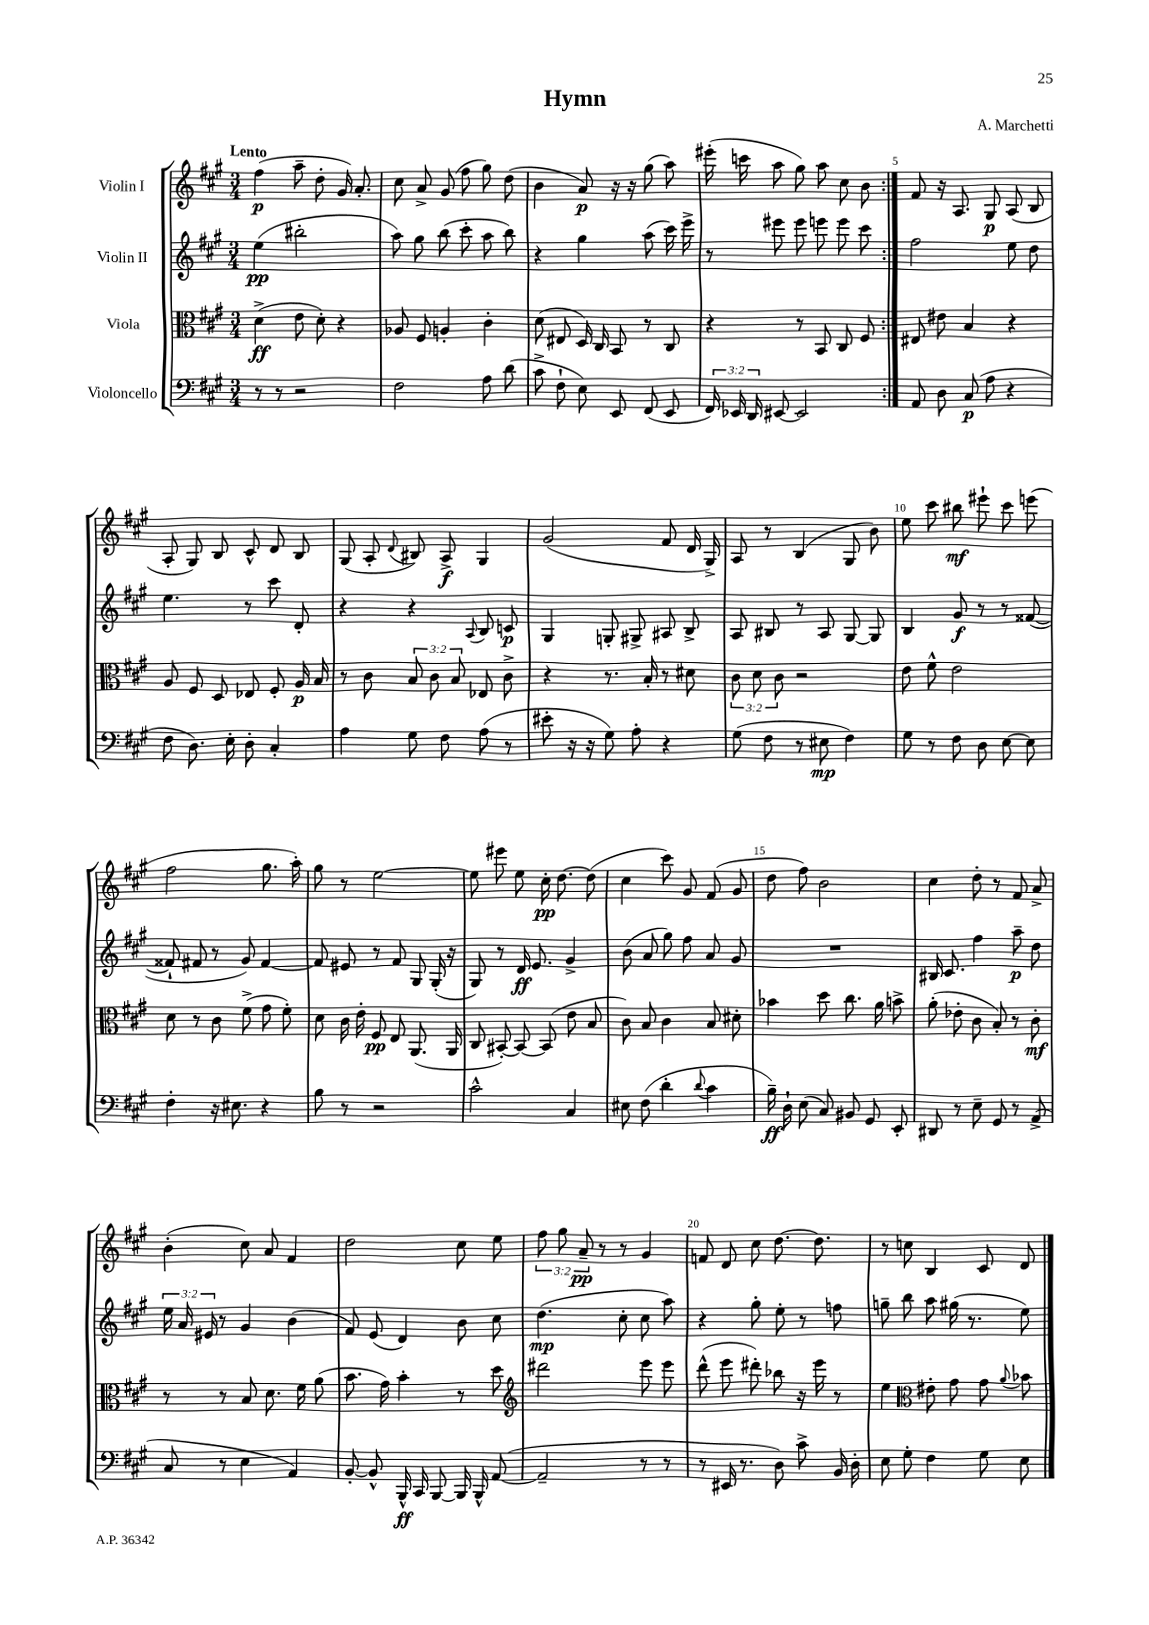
\header { title = "Hymn" composer = "A. Marchetti" }
<<
\new StaffGroup <<
\new Staff = "s0" \with { instrumentName = "Violin I" } {
    \clef treble \key a \major \numericTimeSignature \time 3/4 \override Staff.TupletNumber.text = #tuplet-number::calc-fraction-text \tempo "Lento"
    \autoBeamOff \repeat volta 2 { fis''4\p( a''8-- d''8-. gis'16) a'8.-. |
    cis''8 a'8-> gis'8( fis''8 gis''8) d''8( |
    b'4 a'8\p) r16 r16 gis''8( a''8) |
    eis'''16-.( c'''16 a''8 gis''8) a''8 cis''8 b'8 | }
    fis'8 r16 a8. gis8\p a8( b8 |
    a8-. gis8) b8 cis'8-^ d'8 b8 |
    gis8( a8-. \appoggiatura { d'8 } bis8) a8->\f gis4 |
    gis'2( fis'8 d'16 gis16->) |
    a8 r8 b4( gis8 b'8) |
    e''8 cis'''8 bis''8\mf eis'''8-! cis'''8 e'''8( |
    fis''2 gis''8. a''16-.) |
    gis''8 r8 e''2~ |
    e''8 eis'''8 e''8 cis''16-.\pp d''8.~ d''8( |
    cis''4 cis'''8) gis'8 fis'8( gis'8 |
    d''8 fis''8) b'2 |
    cis''4 d''8-. r8 fis'8 a'8-> |
    b'4-.( cis''8) a'8 fis'4 |
    d''2 cis''8 e''8 |
    \tuplet 3/2 { fis''8 gis''8 a'8--\pp } r8 r8 gis'4 |
    f'8 d'8 cis''8 d''8.~ d''8. |
    r8 c''8 b4 cis'8 d'8 \bar "|." |
}
\new Staff = "s1" \with { instrumentName = "Violin II" } {
    \clef treble \key a \major \numericTimeSignature \time 3/4 \override Staff.TupletNumber.text = #tuplet-number::calc-fraction-text
    \autoBeamOff \repeat volta 2 { e''4\pp( bis''2-. |
    a''8) gis''8 b''8( cis'''8-. a''8 b''8) |
    r4 gis''4 a''8( cis'''16) e'''16-> |
    r8 eis'''8 eis'''8 e'''8 e'''8 cis'''8 | }
    fis''2 e''8 d''8 |
    e''4. r8 cis'''8 d'8-. |
    r4 r4 \appoggiatura { a8 } b8 c'8\p |
    gis4 g8-. gis8-> ais8 b8-> |
    a8 bis8 r8 a8 gis8~ gis8 |
    b4 gis'8\f r8 r8 fisis'8~( |
    fisis'8-! fis'8 r8 gis'8) fis'4~ |
    fis'8 eis'8 r8 fis'8 gis8 gis16-.( r16 |
    gis8) r8 d'16\ff e'8. gis'4-> |
    b'8( a'8 gis''8) fis''8 a'8 gis'8 |
    R2. |
    bis16 cis'8. fis''4 a''8--\p d''8 |
    \tuplet 3/2 { e''16 a'16 eis'16 } r8 gis'4 b'4( |
    fis'8) e'8( d'4) b'8 cis''8 |
    d''4.\mp( cis''8-. cis''8 a''8) |
    r4 gis''8-. e''8-. r8 f''8 |
    g''8-- b''8 a''8 gis''16( r8. e''8) \bar "|." |
}
\new Staff = "s2" \with { instrumentName = "Viola" } {
    \clef alto \key a \major \numericTimeSignature \time 3/4 \override Staff.TupletNumber.text = #tuplet-number::calc-fraction-text
    \autoBeamOff \repeat volta 2 { d'4->\ff( e'8 d'8-.) r4 |
    aes8 fis8 a4-. cis'4-. |
    d'8( eis8 d16) cis16 b,8 r8 cis8 |
    r4 r8 b,8 cis8 fis8 | }
    eis8 eis'8 b4 r4 |
    a8 fis8 d8 ees8 fis8-. a16\p b16 |
    r8 cis'8 \tuplet 3/2 { b8 cis'8 b8 } ees8 cis'8-> |
    r4 r8. b16-. r8 dis'8 |
    \tuplet 3/2 { cis'8 d'8 cis'8 } r2 |
    e'8 fis'8-^ e'2 |
    d'8 r8 cis'8 fis'8->( gis'8 fis'8-.) |
    d'8 cis'16 e'16-. fis8\pp e8 a,8.( a,16 |
    cis8 bis,8~-.) bis,8~ bis,8( e'8 b8 |
    cis'8) b8 cis'4 b8 dis'8-. |
    bes'4 d''8 cis''8. a'16 b'8-> |
    a'8-.( ees'8-. cis'8 b8-.) r8 cis'8-.\mf |
    r8 r8 b8 d'8. fis'16 a'8( |
    b'8. gis'16) b'4-. r8 d''8 |
    \clef treble dis'''2 e'''8 e'''8 |
    d'''8-^( e'''8 dis'''8-.) bes''8 r16 e'''16 r8 |
    e''4 \clef alto eis'8-. gis'8 gis'8 \appoggiatura { a'8 } bes'8 \bar "|." |
}
\new Staff = "s3" \with { instrumentName = "Violoncello" } {
    \clef bass \key a \major \numericTimeSignature \time 3/4 \override Staff.TupletNumber.text = #tuplet-number::calc-fraction-text
    \autoBeamOff \repeat volta 2 { r8 r8 r2 |
    fis2 a8 d'8( |
    cis'8-> fis8-! e8) e,8 fis,8( e,8 |
    \tuplet 3/2 { fis,16) ees,16 d,16 } eis,8~ eis,2 | }
    a,8 d8 cis8\p( a8 r4 |
    fis8 d8.) e16-. d8-. cis4-. |
    a4 gis8 fis8 a8( r8 |
    eis'8-. r16 r16 gis8) a8-. r4 |
    gis8( fis8 r8 eis8\mp fis4) |
    gis8 r8 fis8 d8 e8~ e8 |
    fis4-. r16 eis8. r4 |
    b8 r8 r2 |
    cis'2-^ cis4 |
    eis8 fis8( d'4-. \appoggiatura { d'8 } cis'4 |
    b16--\ff) d16-! e8( cis8) bis,8 gis,8 e,8-. |
    dis,8 r8 e8-- gis,8 r8 a,8->( |
    cis8 r8 e4 a,4) |
    b,8~-. b,8-^ b,,16-^\ff cis,16 b,,8~ b,,16 b,,16-^ a,8~( |
    a,2-- r8 r8 |
    r8 eis,16 r8. d8) cis'8-> b,16 d16-. |
    e8 gis8-. fis4 gis8 e8 \bar "|." |
}
>>
>>
\layout { \context { \Score \override BarNumber.break-visibility = ##(#f #t #t) barNumberVisibility = #(every-nth-bar-number-visible 5) } }
